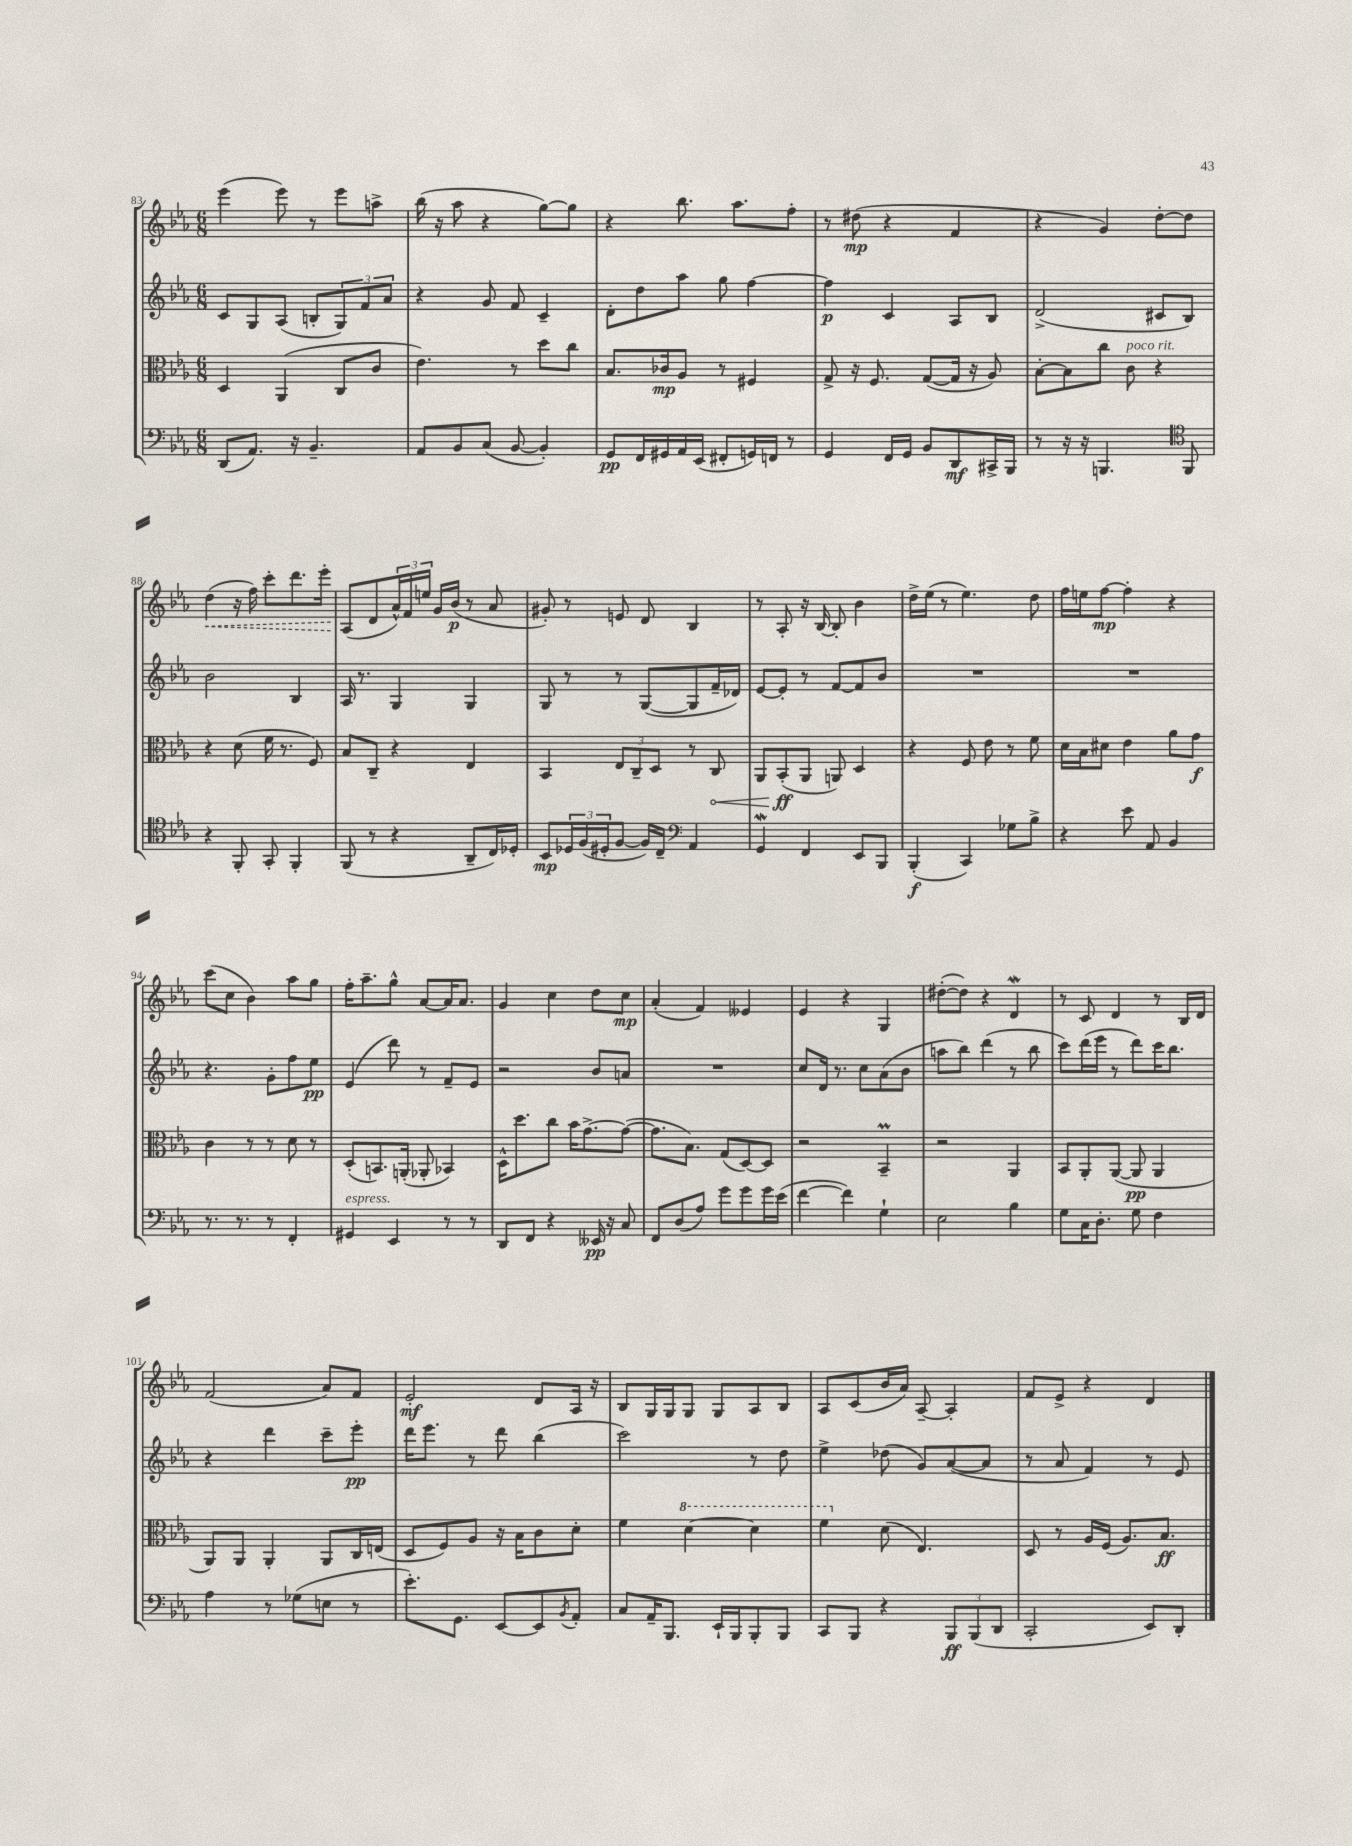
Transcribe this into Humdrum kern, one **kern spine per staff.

**kern	**dynam	**kern	**dynam	**kern	**dynam	**kern	**dynam
*part4	*part4	*part3	*part3	*part2	*part2	*part1	*part1
*staff4	*staff4	*staff3	*staff3	*staff2	*staff2	*staff1	*staff1
*clefF4	*	*clefC3	*	*clefG2	*	*clefG2	*
*k[b-e-a-]	*	*k[b-e-a-]	*	*k[b-e-a-]	*	*k[b-e-a-]	*
*M6/8	*	*M6/8	*	*M6/8	*	*M6/8	*
=83	=83	=83	=83	=83	=83	=83	=83
(8DD/L	.	4D/	.	8c/L	.	(4eee-\	.
8.AA-/J)	.	.	.	8G/	.	.	.
.	.	(4AA-/	.	(8A-/J	.	8eee-\)	.
16r	.	.	.	.	.	.	.
4.BB-~/	.	.	.	8Bn'/L	.	8r	.
.	.	8C/L	.	12G/)	.	8eee-\L	.
.	.	.	.	12f/	.	.	.
.	.	8c/J	.	.	.	8aan^\J	.
.	.	.	.	12a-/J	.	.	.
=84	=84	=84	=84	=84	=84	=84	=84
8AA-/L	.	4.e-\)	.	4r	.	(16bb-\	.
.	.	.	.	.	.	16r	.
8BB-/	.	.	.	.	.	8aa-\	.
(8C/J	.	.	.	8g/	.	4r	.
[8BB-/	.	8r	.	8f/	.	.	.
4BB-'/])	.	8dd\L	.	4c~/	.	[8gg\L)	.
.	.	8cc\J	.	.	.	8gg\J]	.
=85	=85	=85	=85	=85	=85	=85	=85
8GG/L	pp	8.B-/L	.	8d'\L	.	4r	.
16FF/L	.	.	.	8dd\	.	.	.
16GG#X/	.	16c-X/k	mp	.	.	.	.
16AA-/	.	8A-/J	.	8aa-\J	.	8.bb-\	.
(16EE-/JJ	.	.	.	.	.	.	.
8FF#X'/L	.	8r	.	8gg\	.	.	.
.	.	.	.	.	.	8.aa-\L	.
16GGn/L)	.	4F#X/	.	[4ff\	.	.	.
16FFn/JJ	.	.	.	.	.	.	.
8r	.	.	.	.	.	8ff'\J	.
=86	=86	=86	=86	=86	=86	=86	=86
4GG/	.	8G^/	.	4ff\]	p	8r	.
.	.	16r	.	.	.	(8dd#X\	mp
.	.	8.F/	.	.	.	.	.
16FF/LL	.	.	.	4c/	.	4r	.
16GG/JJ	.	.	.	.	.	.	.
8BB-/L	.	([8G/L	.	.	.	.	.
8DD/	mf	16G/Jk]	.	8A-/L	.	4f/	.
.	.	16r	.	.	.	.	.
16CC#X^/L	.	8A-/)	.	8B-/J	.	.	.
16BBB-/JJ	.	.	.	.	.	.	.
=87	=87	=87	=87	=87	=87	=87	=87
8r	.	[8B-'\L	.	(2d^/	.	4r	.
16r	.	8B-\]	.	.	.	.	.
16r	.	.	.	.	.	.	.
4.BBBn/	.	8cc\J	.	.	.	4g/)	.
!	!	!LO:TX:a:i:t=poco rit.	!	!	!	!	!
.	.	8c\	.	.	.	.	.
.	.	4r	.	8c#X/L	.	[8dd'\L	.
*clefC4	*	*	*	*	*	*	*
8FF/	.	.	.	8B-/J)	.	8dd\J]	.
!!LO:LB:g=z
=88	=88	=88	=88	=88	=88	=88	=88
!	!	!	!	!	!	!	!LO:HP:b
4r	.	4r	.	2b-\	.	(4dd\	<
8FF'/	.	(8d\	.	.	.	16r	.
.	.	.	.	.	.	16ff\)	.
8GG'/	.	16f\	.	.	.	8ccc'\L	.
.	.	8.r	.	.	.	.	.
4FF'/	.	.	.	4B-/	.	8.ddd\	.
.	.	8F/)	.	.	.	.	.
.	.	.	.	.	.	16eee-'\Jk	.
=89	=89	=89	=89	=89	=89	=89	=89
(8FF/	.	8B-/L	.	16A-/	.	(8A-/L	.
.	.	.	.	8.r	.	.	.
8r	.	8C~/J	.	.	.	8d/	[
4r	.	4r	.	4G/	.	24a-^^/L)	.
.	.	.	.	.	.	24f/	.
.	.	.	.	.	.	24een/JJ	.
.	.	.	.	.	.	16g/LL	.
.	.	.	.	.	.	(16b-/JJ	p
8AA-~/L	.	4E-/	.	4G/	.	8r	.
16C/L)	.	.	.	.	.	8a-/	.
16D-X'/JJ	.	.	.	.	.	.	.
=90	=90	=90	=90	=90	=90	=90	=90
8BB-/L	mp	4BB-/	.	8G/	.	8g#X'/)	.
24D-X/L	.	.	.	8r	.	8r	.
(24F/	.	.	.	.	.	.	.
24D#X'/J	.	.	.	.	.	.	.
[8F/J	.	12E-/L	.	8r	.	8en/	.
.	.	12C~/	.	.	.	.	.
16F/LL])	.	.	.	([8G/L	.	8d/	.
.	.	12D/J	.	.	.	.	.
16C~/JJ	.	.	.	.	.	.	.
*clefF4	*	*	*	*	*	*	*
4AA-/	.	8r	.	8G/]	.	4B-/	.
!	!	!	!LO:HP:b	!	!	!	!
.	.	8C/	<	16f~/L	.	.	.
.	.	.	.	16d-X/JJ)	.	.	.
=91	=91	=91	=91	=91	=91	=91	=91
4GGW/	.	8AA-/L	.	[8e-/L	.	8r	.
.	.	(8BB-'/	ff	8e-'/J]	.	8A-'/	.
4FF/	.	8AA-/J	[	8r	.	16r	.
.	.	.	.	.	.	[16B-/	.
.	.	8AAn/)	.	[8f/L	.	8B-'/]	.
8EE-/L	.	4D/	.	8f/]	.	4b-\	.
8BBB-/J	.	.	.	8b-/J	.	.	.
=92	=92	=92	=92	=92	=92	=92	=92
(4BBB-'/	f	4r	.	2.r	.	16dd^\LL	.
.	.	.	.	.	.	(16ee-\JJ	.
.	.	.	.	.	.	8r	.
4CC/)	.	8F/	.	.	.	4.ee-\)	.
.	.	8e-\	.	.	.	.	.
8G-X\L	.	8r	.	.	.	.	.
8B-^\J	.	8f\	.	.	.	8dd\	.
=93	=93	=93	=93	=93	=93	=93	=93
4r	.	16d\LL	.	2.r	.	16ff\LL	.
.	.	16B-\J	.	.	.	16een\J	.
.	.	8d#X\J	.	.	.	[8ff\J	mp
8e-\	.	4e-\	.	.	.	4ff'\]	.
8AA-/	.	.	.	.	.	.	.
4BB-/	.	8a-\L	.	.	.	4r	.
.	.	8g\J	f	.	.	.	.
!!LO:LB:g=z
=94	=94	=94	=94	=94	=94	=94	=94
8.r	.	4c\	.	4.r	.	(8ccc\L	.
.	.	.	.	.	.	8cc\J	.
8.r	.	.	.	.	.	.	.
.	.	8r	.	.	.	4b-\)	.
8r	.	8r	.	8g'\L	.	.	.
4FF'/	.	8d\	.	8ff\	.	8aa-\L	.
.	.	8r	.	8ee-\J	pp	8gg\J	.
=95	=95	=95	=95	=95	=95	=95	=95
!LO:TX:a:i:t=espress.	!	!	!	!	!	!	!
4GG#X/	.	(8D'/L	.	(4e-/	.	16ff'\KL	.
.	.	.	.	.	.	8.aa-~\	.
.	.	8.BBn/)	.	.	.	.	.
4EE-/	.	.	.	8ddd\)	.	8gg^^\J	.
.	.	(16AAn'/Jk	.	.	.	.	.
.	.	8AA-X'/	.	8r	.	[8a-/L	.
8r	.	4BB-X/)	.	8f~/L	.	16a-/K]	.
.	.	.	.	.	.	8.a-/J	.
8r	.	.	.	8e-/J	.	.	.
=96	=96	=96	=96	=96	=96	=96	=96
8DD/L	.	16D^^\KL	.	2r	.	4g/	.
.	.	8.dd\	.	.	.	.	.
8FF/J	.	.	.	.	.	.	.
4r	.	8cc\J	.	.	.	4cc\	.
.	.	16b-\KL	.	.	.	.	.
.	.	[8.g^\	.	.	.	.	.
16EE--X/	pp	.	.	8b-/L	.	8dd\L	.
16r	.	.	.	.	.	.	.
8C/	.	(8g\J_	.	8an/J	.	8cc\J	mp
=97	=97	=97	=97	=97	=97	=97	=97
8FF/L	.	8.g\L]	.	2.r	.	(4a-'/	.
(8D/	.	.	.	.	.	.	.
.	.	8.B-\J)	.	.	.	.	.
8A-/J)	.	.	.	.	.	4f/)	.
8g\L	.	(8G/L	.	.	.	.	.
8g\	.	[8D/)	.	.	.	4e--X/	.
16g\L	.	8D/J]	.	.	.	.	.
(16e-\JJ	.	.	.	.	.	.	.
=98	=98	=98	=98	=98	=98	=98	=98
[4f\	.	2r	.	8cc/L	.	4e-/	.
.	.	.	.	16d/Jk	.	.	.
.	.	.	.	8.r	.	.	.
4f\])	.	.	.	.	.	4r	.
.	.	.	.	8cc\L	.	.	.
4G`\	.	4BB-M~/	.	(8a-\	.	4G/	.
.	.	.	.	8b-\J	.	.	.
=99	=99	=99	=99	=99	=99	=99	=99
2E-\	.	2r	.	8aan\L	.	([8dd#X'\L	.
.	.	.	.	8bb-\J)	.	8dd#\J])	.
.	.	.	.	(4ddd\	.	4r	.
4B-\	.	4AA-/	.	8r	.	4dW/	.
.	.	.	.	8bb-\	.	.	.
=100	=100	=100	=100	=100	=100	=100	=100
8G\L	.	8BB-/L	.	8ccc\L)	.	8r	.
16C\K	.	8AA-'/	.	(16ddd\L	.	8c/	.
8.D'\J	.	.	.	16eee-\JJ	.	.	.
.	.	([8AA-/J	.	8r	.	4d/	.
8G\	.	8AA-/]	pp	8ddd\L)	.	.	.
4F\	.	4AA-/	.	16ccc\K	.	8r	.
.	.	.	.	8.bb-\J	.	.	.
.	.	.	.	.	.	16B-/LL	.
.	.	.	.	.	.	16d/JJ	.
!!LO:LB:g=z
=101	=101	=101	=101	=101	=101	=101	=101
4A-\	.	8AA-/L)	.	4r	.	(2f/	.
.	.	8AA-/J	.	.	.	.	.
8r	.	4AA-'/	.	4ddd\	.	.	.
(8G-X\L	.	.	.	.	.	.	.
8En\J	.	8AA-/L	.	8ccc~\L	.	8a-/L)	.
8r	.	16C/L	.	8eee-'\J	pp	8f/J	.
.	.	(16En/JJ	.	.	.	.	.
=102	=102	=102	=102	=102	=102	=102	=102
8.e-'\L)	.	8D/L	.	16ddd\KL	.	2e-'/	mf
.	.	.	.	8.eee-\J	.	.	.
.	.	8F/)	.	.	.	.	.
8.GG\J	.	.	.	.	.	.	.
.	.	8A-/J	.	8r	.	.	.
[8EE-/L	.	16r	.	8ddd\	.	.	.
.	.	16B-\KL	.	.	.	.	.
8EE-/]	.	8c\	.	(4bb-\	.	8d/L	.
8qBB-/	.	.	.	.	.	.	.
8AA-'/J	.	8d'\J	.	.	.	16A-/Jk	.
.	.	.	.	.	.	16r	.
=103	=103	=103	=103	=103	=103	=103	=103
8C/L	.	4f\	.	2ccc\)	.	8B-/L	.
16AA-~/K	.	.	.	.	.	16G/L	.
8.BBB-/J	.	.	.	.	.	16G/J	.
*	*	*8va	*	*	*	*	*
.	.	[4dd\	.	.	.	8G/J	.
16EE-`/LL	.	.	.	.	.	8G/L	.
16BBB-/J	.	.	.	.	.	.	.
8BBB-'/	.	4dd\]	.	8r	.	8A-/	.
8BBB-/J	.	.	.	8dd\	.	8B-/J	.
=104	=104	=104	=104	=104	=104	=104	=104
8CC/L	.	4ff\	.	4ee-^\	.	8A-/L	.
8BBB-/J	.	.	.	.	.	(8c/	.
*	*	*X8va	*	*	*	*	*
4r	.	(8d\	.	(8dd-X\	.	16b-/L	.
.	.	.	.	.	.	16a-/JJ)	.
.	.	4.E-/)	.	8g/L)	.	[8A-~/	.
12BBB-/L	ff	.	.	([8a-/	.	4A-'/]	.
(12BBB-/	.	.	.	.	.	.	.
.	.	.	.	8a-/J]	.	.	.
12DD/J	.	.	.	.	.	.	.
=105	=105	=105	=105	=105	=105	=105	=105
2CC'/	.	8D/	.	8r	.	8f/L	.
.	.	8r	.	8a-/	.	8e-^/J	.
.	.	16A-/LL	.	4f/)	.	4r	.
.	.	(16F/JJ	.	.	.	.	.
.	.	8.A-/L)	.	.	.	.	.
8EE-/L)	.	.	.	8r	.	4d/	.
.	.	8.B-/J	ff	.	.	.	.
8DD'/J	.	.	.	8e-/	.	.	.
==	==	==	==	==	==	==	==
*-	*-	*-	*-	*-	*-	*-	*-
